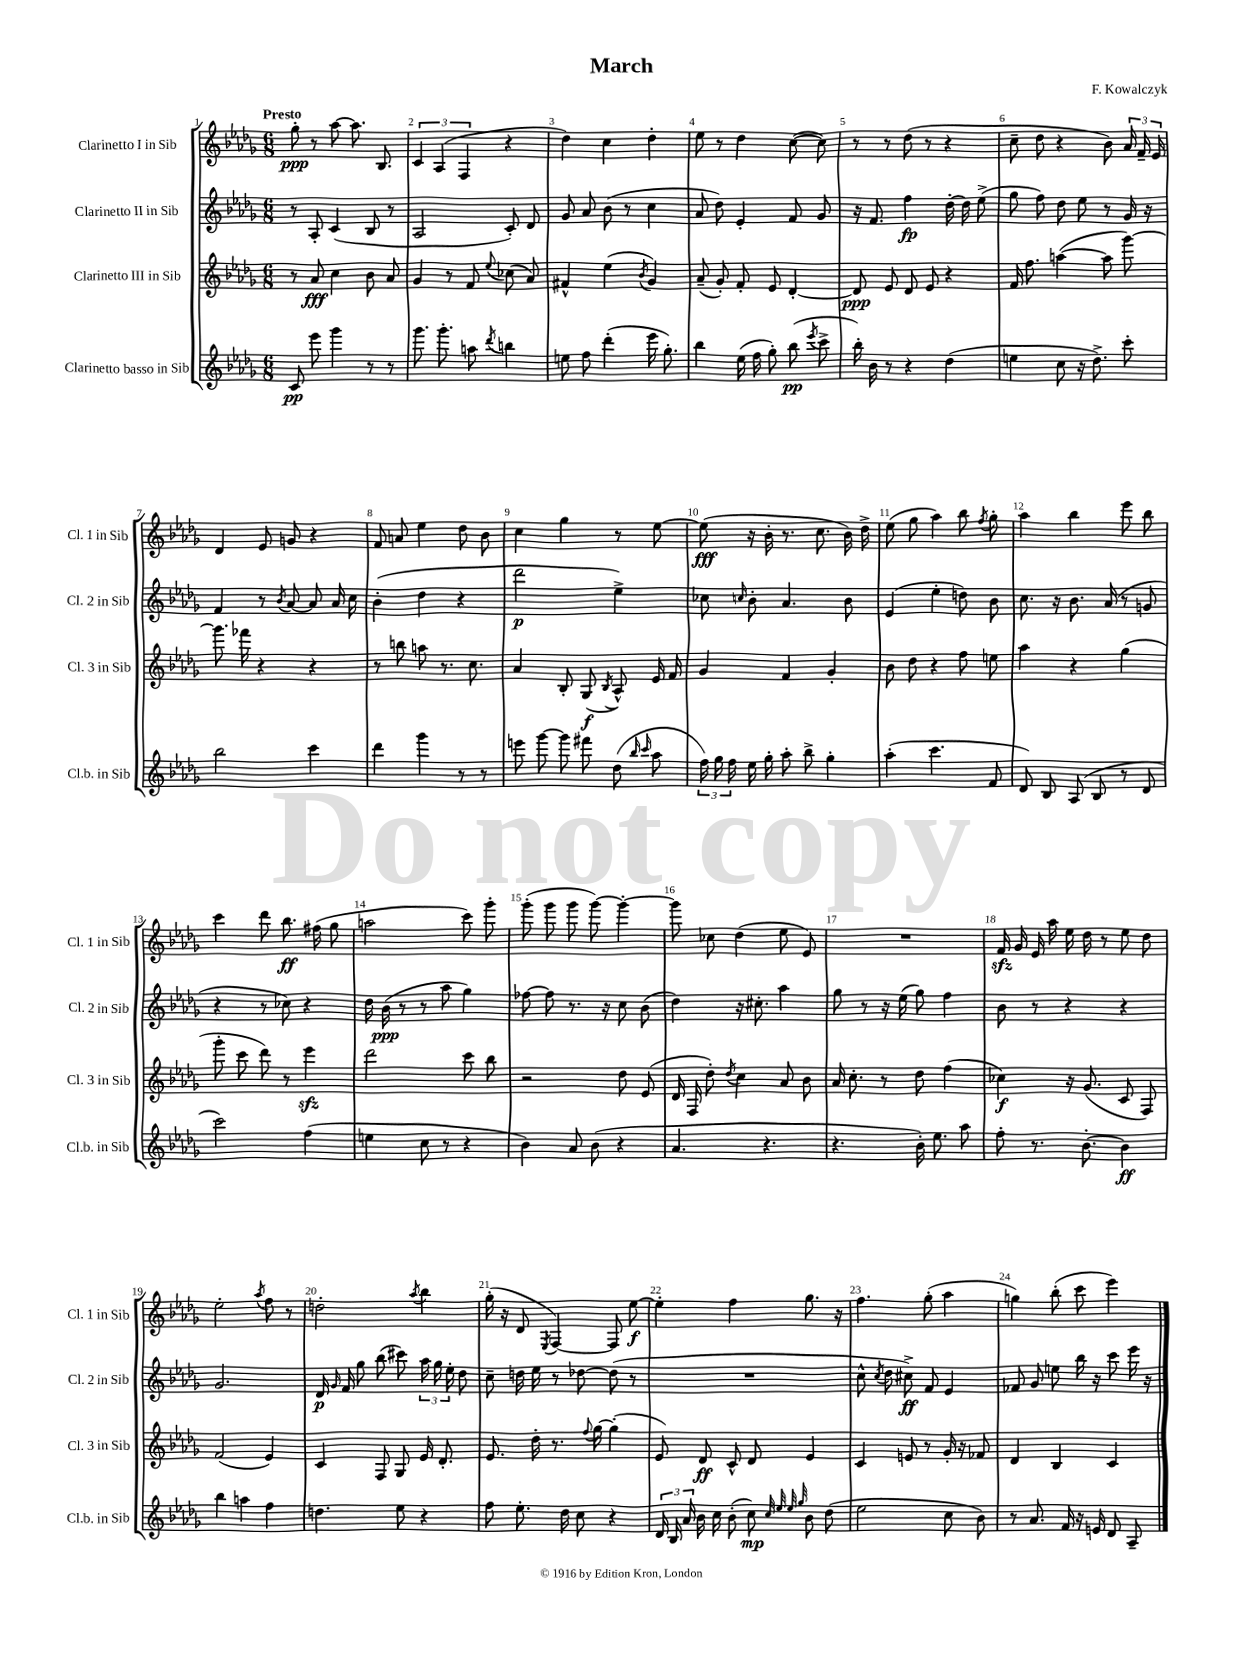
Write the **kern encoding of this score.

**kern	**kern	**kern	**kern
*staff4	*staff3	*staff2	*staff1
*clefG2	*clefG2	*clefG2	*clefG2
*k[b-e-a-d-g-]	*k[b-e-a-d-g-]	*k[b-e-a-d-g-]	*k[b-e-a-d-g-]
*M6/8	*M6/8	*M6/8	*M6/8
8c/	8r	8r	8gg-'\
8eee-\	8a-/	8A-'/	8r
4ggg-\	4cc\	(4c/	[8aa-\
.	.	.	8.aa-\]
8r	8b-\	8B-/	.
.	.	.	8.B-/
8r	8a-/	8r	.
=	=	=	=
8.ggg-\	4g-/	2A-/	6c/
.	.	.	(6A-/
8.ggg-'\	.	.	.
.	8r	.	.
.	.	.	6F/
8aa\	8f/	.	.
8qddd-/	8qqee-/	.	.
4bb\	(8cc-\	8c'/)	4r
.	8a-/)	8d-/	.
=	=	=	=
8ee\	4f#^^/	8g-/	4dd-\)
8ff\	.	8a-/	.
(4ddd-'\	(4ee-\	(8b-\	4cc\
.	.	8r	.
.	8qb-/	.	.
16eee-\	4g-/)	4cc\	4dd-'\
8.gg-'\)	.	.	.
=	=	=	=
4bb-\	(8a-~/	8a-/	8ee-\
.	8g-'/)	8dd-\)	8r
(16ee-\	8f'/	4e-'/	4dd-\
16ff\	.	.	.
8gg-'\)	8e-/	.	.
(8bb-\	[4d-'/	8f/	([8cc\
8qeee-/	.	.	.
8ccc^\	.	8g-/	8cc\])
=	=	=	=
16bb-'\)	8d-/]	16r	8r
16b-\	.	8.f/	.
8r	8e-/	.	8r
4r	8d-/	4ff\	(8dd-\
.	8e-/	.	8r
(4dd-\	4r	[16dd-'\	4r
.	.	16dd-\]	.
.	.	(8ee-^\	.
=	=	=	=
4ee\	16f/	8gg-\	8cc~\
.	8.ff\	.	.
.	.	8ff\)	8dd-\
8cc\	([4aa\	8dd-\	4r
16r	.	8ee-\	.
8.dd-^\)	.	.	.
.	8aa\]	8r	8b-\)
8ccc'\	[8ggg-\)	16g-/	24a-/
.	.	.	24f~/
.	.	16r	.
.	.	.	24e-/
=	=	=	=
2bb-\	8.ggg-\]	4f/	4d-/
.	16fff-\	.	.
.	4r	8r	8e-/
.	.	8qb-/	.
.	.	[8a-/	8g/
4ccc\	4r	8a-/]	4r
.	.	16a-/	.
.	.	16cc\	.
=	=	=	=
4ddd-\	8r	(4b-'\	8f/
.	8bb\	.	8a/
4ggg-\	8aa\	4dd-\	4ee-\
.	8.r	.	.
8r	.	4r	8dd-\
.	8.cc\	.	.
8r	.	.	8b-\
=	=	=	=
8eee\	4a-/	2ddd-\	4cc\
[8ggg-\	.	.	.
8ggg-\]	8B-'/	.	4gg-\
8fff#\	(8G-/	.	.
.	8qB-/	.	.
(8dd-\	8A-^^/)	4ee-^\)	8r
16qqbb-/	.	.	.
16qqccc/	.	.	.
8aa-\	16e-/	.	[8ee-\
.	16f/	.	.
=	=	=	=
24ff\)	4g-/	8cc-\	(8ee-\]
24gg-\	.	.	.
24ff\	.	.	.
.	.	16qqcc/	.
16ee-\	.	8b-'\	16r
16gg-'\	.	.	16b-'\
8aa-'\	4f/	4.a-/	8.r
8bb-^\	.	.	.
.	.	.	8.cc\
4gg-'\	4g-'/	.	.
.	.	8b-\	16b-\)
.	.	.	16dd-^\
=	=	=	=
(4aa-'\	8b-\	(4e-/	(8ee-\
.	8dd-\	.	8gg-\
4.ccc\	4r	4ee-'\	4aa-\)
.	8ff\	8dd\)	8bb-\
.	.	.	8qff/
8f/	8ee\	8b-\	8gg-'\
=	=	=	=
8d-/)	4aa-\	8.cc\	4aa-\
8B-/	.	.	.
.	.	16r	.
(8A-/	4r	8.b-\	4bb-\
8B-/	.	.	.
.	.	(16a-/	.
8r	(4gg-\	8r	8eee-\
8d-/	.	8g/	8bb-\
=	=	=	=
2ccc\)	8ggg-'\	4r	4ccc\
.	8ccc\	.	.
.	8ddd-\)	8r	8ddd-\
.	8r	8cc-\)	8.bb-\
(4ff\	4eee-\	4r	.
.	.	.	(16ff#\
.	.	.	8gg-\
=	=	=	=
4ee\	2ddd-\	16dd-\	2aa\
.	.	(16b-\	.
.	.	8r	.
8cc\	.	8r	.
8r	.	8aa-\	.
4r	8ccc\	4gg-\)	8ccc\)
.	8bb-\	.	8ggg-'\
=	=	=	=
4b-\)	2r	[8ff-\	(8ggg-'\
.	.	8ff-\]	8ggg-\
8a-/	.	8.r	8ggg-\
(8b-\	.	.	[8ggg-\)
.	.	16r	.
4r	8dd-\	8cc\	4ggg-'\_
.	(8e-/	(8b-\	.
=	=	=	=
4.a-/	16d-/	4dd-\)	8ggg-\]
.	16F/	.	.
.	8dd-'\)	.	8cc-\
.	8qdd-/	.	.
.	4cc\	16r	(4dd-\
.	.	8.cc#'\	.
4.r	.	.	.
.	8a-/	4aa-\	8ee-\
.	8b-\	.	8e-/)
=	=	=	=
4.r	16a-/	8gg-\	2.r
.	8.cc'\	.	.
.	.	8r	.
.	8r	16r	.
.	.	(16ee-\	.
16b-'\)	8dd-\	8gg-\)	.
8.ee-\	.	.	.
.	(4ff\	4ff\	.
8aa-\	.	.	.
=	=	=	=
8ff'\	4cc-\)	8b-\	16f/
.	.	.	16g-/
8.r	.	8r	16e-/
.	.	.	16aa-\
.	16r	4r	16ee-\
[8.b-'\	(8.g-/	.	16dd-\
.	.	.	8r
4b-\]	8c/	4r	8ee-\
.	8F/)	.	8dd-\
=	=	=	=
4bb-\	(2f/	2.g-/	2ee-'\
4aa\	.	.	.
.	.	.	8qaa-/
4ff\	4e-/)	.	8ff\
.	.	.	8r
=	=	=	=
4.dd\	4c/	16d-/	2dd'\
.	.	16qqg-/	.
.	.	16f/	.
.	.	8gg-\	.
.	8F/	(8bb-\	.
8ee-\	8G-/	8ccc#\)	.
.	.	.	8qaa-/
4r	16e-/	24aa-\	4bb-\
.	.	24gg-\	.
.	8.d-'/	.	.
.	.	24ee-'\	.
.	.	8dd-\	.
=	=	=	=
8ff\	8.e-/	8cc~\	(16gg-'\
.	.	.	16r
8.ee-'\	.	16dd\	8d-/
.	16dd-'\	16ee-\	.
.	.	.	8qE-/
.	8.r	8r	[4F/)
16dd-\	.	.	.
8cc\	.	[8dd-\	.
.	8qqff/	.	.
.	[16gg-\	.	.
4r	(4gg-'\]	(8dd-\]	8F/]
.	.	8r	[8ee-\
=	=	=	=
24d-/	8e-/)	2.r	4ee-'\]
24B-/	.	.	.
24a-/	.	.	.
16b-\	8d-/	.	.
16cc\	.	.	.
(8b-'\	8c^^/	.	4ff\
8cc\)	8d-/	.	.
32qqcc/	.	.	.
32qqee-/	.	.	.
32qqee-/	.	.	.
32qqgg-/	.	.	.
8b-\	4e-/	.	8.gg-\
(8dd-\	.	.	.
.	.	.	16r
=	=	=	=
2ee-\	4c/	8cc^^\	4.ff\
.	.	8qcc/	.
.	.	8dd-\	.
.	8e/	8cc#^\)	.
.	8r	8f/	(8gg-'\
8cc\	16g-'/	4e-/	4aa-\
.	16r	.	.
8b-\)	8f-/	.	.
=	=	=	=
8r	4d-/	8f-/	4gg\)
8.a-/	.	8g-/	.
.	4B-/	8ee\	(8bb-'\
16f/	.	.	.
16r	.	16bb-\	8ccc\
16e/	.	16r	.
8d-/	4c/	8ccc\	4eee-\)
8A-~/	.	16eee-\	.
.	.	16r	.
==	==	==	==
*-	*-	*-	*-
